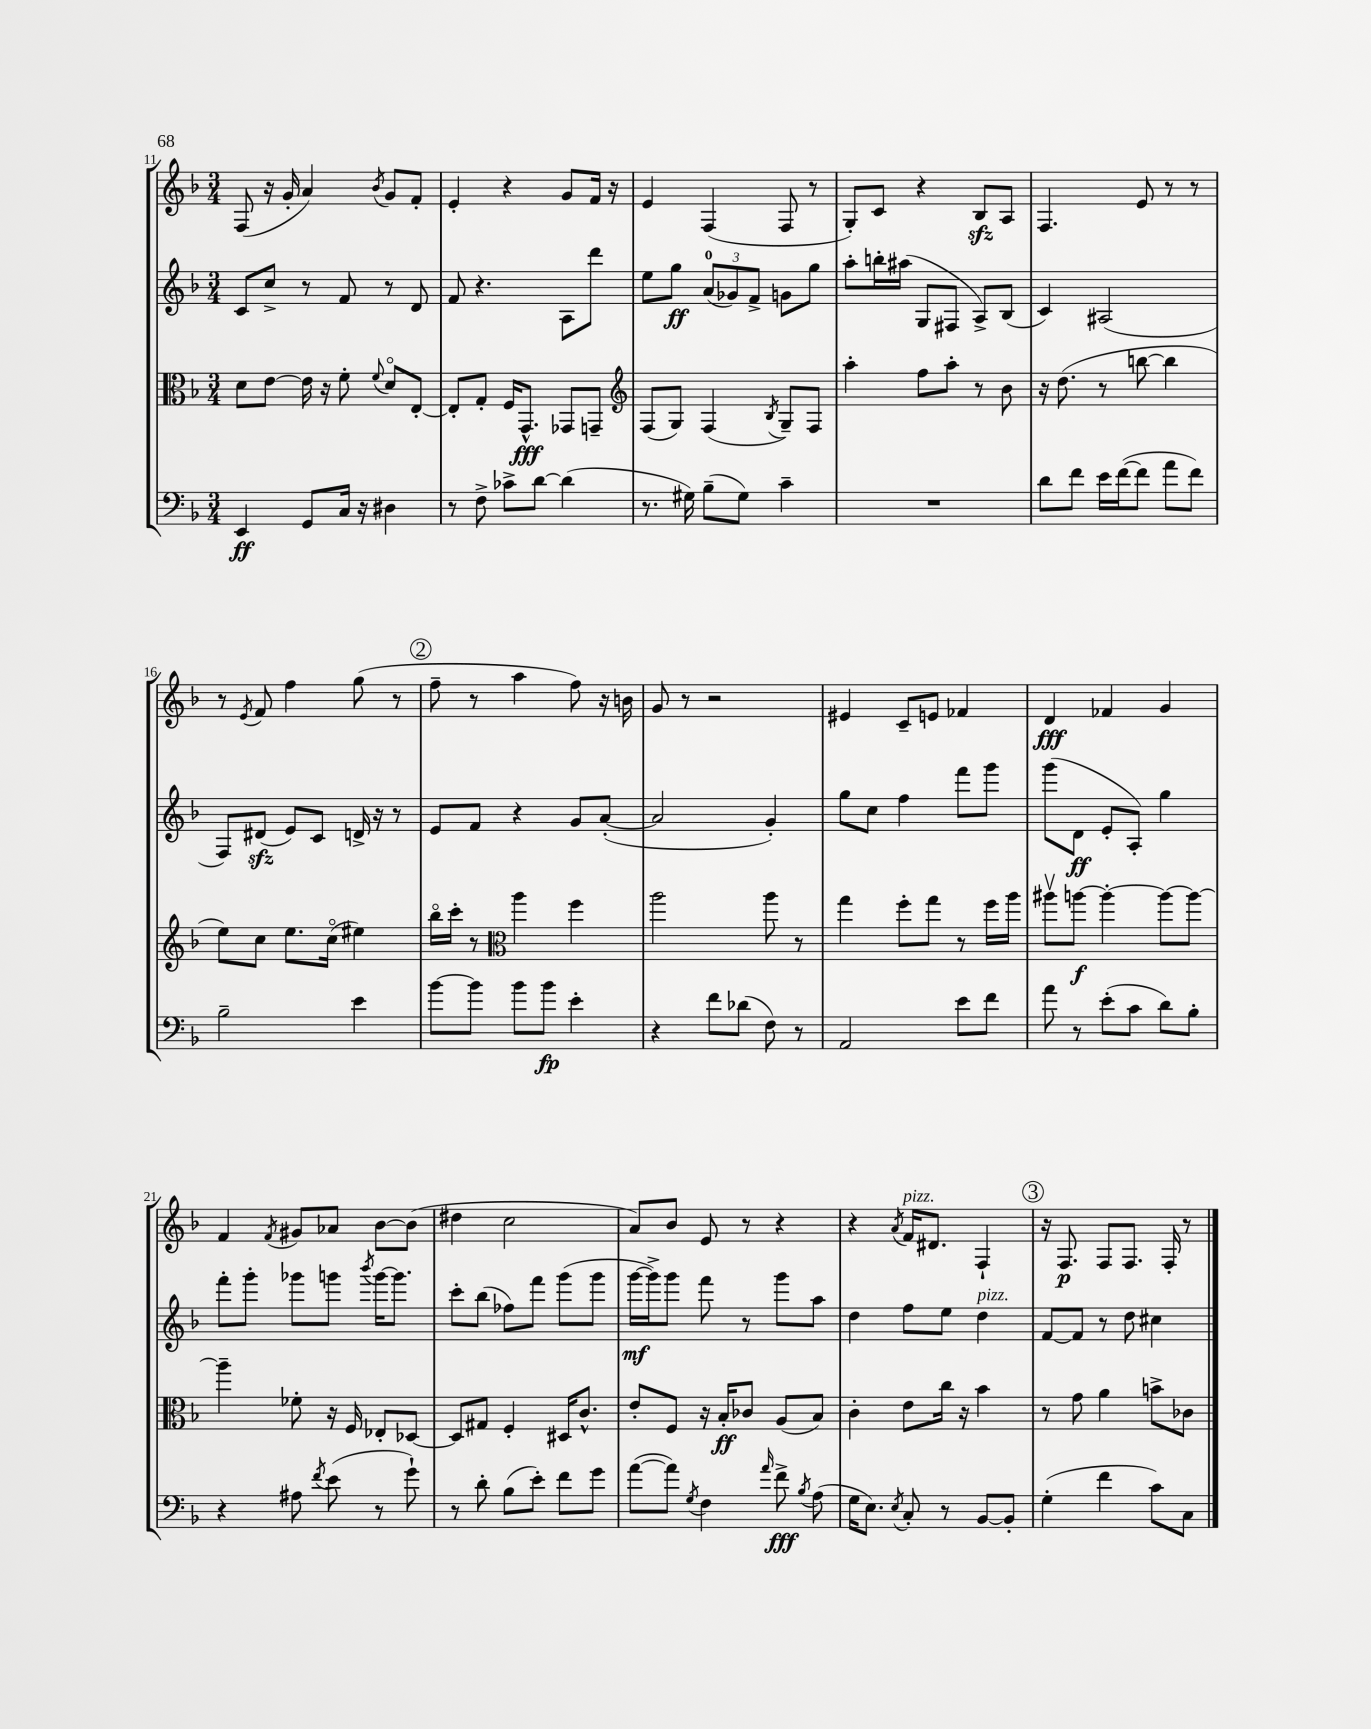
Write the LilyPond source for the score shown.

<<
\new StaffGroup <<
\new Staff = "s0" {
    \clef treble \key f \major \numericTimeSignature \time 3/4
    \autoBeamOff f8( r16 g'16-. a'4) \acciaccatura { bes'8 } g'8[ f'8]-. |
    e'4-. r4 g'8[ f'16] r16 |
    e'4 f4( f8 r8 |
    g8[-.) c'8] r4 bes8[\sfz a8] |
    f4. e'8 r8 r8 |
    r8 \acciaccatura { e'8 } f'8 f''4 g''8( r8 |
    \mark \markup { \circle "2" } f''8-- r8 a''4 f''8) r16 b'16 |
    g'8 r8 r2 |
    eis'4 c'8[-- e'8] fes'4 |
    d'4\fff fes'4 g'4 |
    f'4 \acciaccatura { f'8 } gis'8[ aes'8] bes'8[~ bes'8]( |
    dis''4 c''2 |
    a'8[) bes'8] e'8 r8 r4 |
    r4 \acciaccatura { a'8 } f'16[^\markup { \italic "pizz." } dis'8.] f4-! |
    \mark \markup { \circle "3" } r16 f8.\p f8[ f8.] f16-. r8 \bar "|." |
}
\new Staff = "s1" {
    \clef treble \key f \major \numericTimeSignature \time 3/4
    \autoBeamOff c'8[ c''8]-> r8 f'8 r8 d'8 |
    f'8 r4. a8[ d'''8] |
    e''8[ g''8]\ff \tuplet 3/2 { a'8[-0( ges'8) f'8]-> } g'8[ g''8] |
    a''8[-. b''16-. ais''16]( g8[ fis8] a8[->) bes8]( |
    c'4) ais2( |
    f8[) dis'8]\sfz( e'8[) c'8] d'16-> r16 r8 |
    \mark \markup { \circle "2" } e'8[ f'8] r4 g'8[ a'8]~-.( |
    a'2 g'4-.) |
    g''8[ c''8] f''4 f'''8[ g'''8] |
    g'''8[( d'8]\ff e'8[-. a8]-.) g''4 |
    f'''8[-. g'''8]-. ges'''8[ g'''8] \acciaccatura { bes'''8 } g'''16[~ g'''8.] |
    c'''8[-. bes''8]( fes''8[) f'''8] g'''8[( g'''8] |
    g'''16[~\mf g'''16->) g'''8] f'''8 r8 g'''8[ a''8] |
    d''4 f''8[ e''8] d''4^\markup { \italic "pizz." } |
    \mark \markup { \circle "3" } f'8[~ f'8] r8 d''8 cis''4 \bar "|." |
}
\new Staff = "s2" {
    \clef alto \key f \major \numericTimeSignature \time 3/4
    \autoBeamOff d'8[ e'8]~ e'16 r16 f'8-. \appoggiatura { f'8 } d'8[\flageolet e8]~-. |
    e8[-. g8]-. f16[ g,8.]-^\fff ges,8[ g,8]-- |
    \clef treble f8[( g8]) f4( \acciaccatura { bes8 } g8[--) f8] |
    a''4-. f''8[ a''8]-. r8 bes'8 |
    r16 d''8.( r8 b''8~ b''4 |
    e''8[) c''8] e''8.[ c''16]\flageolet( eis''4) |
    \mark \markup { \circle "2" } bes''16[\flageolet c'''16]-. r8 \clef alto a''4 f''4 |
    a''2 a''8 r8 |
    g''4 f''8[-. g''8] r8 f''16[ a''16] |
    ais''8[\upbow a''8]~\f a''4~-. a''8[~ a''8]~ |
    a''4-- fes'8-. r16 f16 ees8[-. des8]~ |
    des8[ gis8] f4-. dis16[ c'8.]-^ |
    e'8[-. f8] r16 bes16[-.\ff ces'8] a8[( bes8]) |
    c'4-. e'8[ c''16] r16 bes'4 |
    \mark \markup { \circle "3" } r8 g'8 a'4 b'8[-> ces'8] \bar "|." |
}
\new Staff = "s3" {
    \clef bass \key f \major \numericTimeSignature \time 3/4
    \autoBeamOff e,4\ff g,8[ c16] r16 dis4 |
    r8 f8-> ces'8[-> d'8]~ d'4( |
    r8. gis16) bes8[--( gis8]) c'4-- |
    R2. |
    d'8[ f'8] e'16[ f'16~( f'8] a'8[ f'8]) |
    bes2-- e'4 |
    \mark \markup { \circle "2" } bes'8[~ bes'8] bes'8[ bes'8]\fp e'4-. |
    r4 f'8[ des'8]( f8) r8 |
    a,2 e'8[ f'8] |
    a'8 r8 e'8[-.( c'8] d'8[) bes8]-. |
    r4 ais8 \acciaccatura { f'8 } e'8( r8 g'8-!) |
    r8 d'8-. bes8[( e'8]-.) f'8[ g'8] |
    a'8[~( a'8]) \acciaccatura { g8 } f4 \grace { a'16 } f'8->\fff \acciaccatura { bes8 } a8( |
    g16[ e8.]) \acciaccatura { e8 } c8-. r8 bes,8[~ bes,8]-. |
    \mark \markup { \circle "3" } g4-.( f'4 c'8[) c8] \bar "|." |
}
>>
>>
\layout { \context { \Score currentBarNumber = #11 } }
